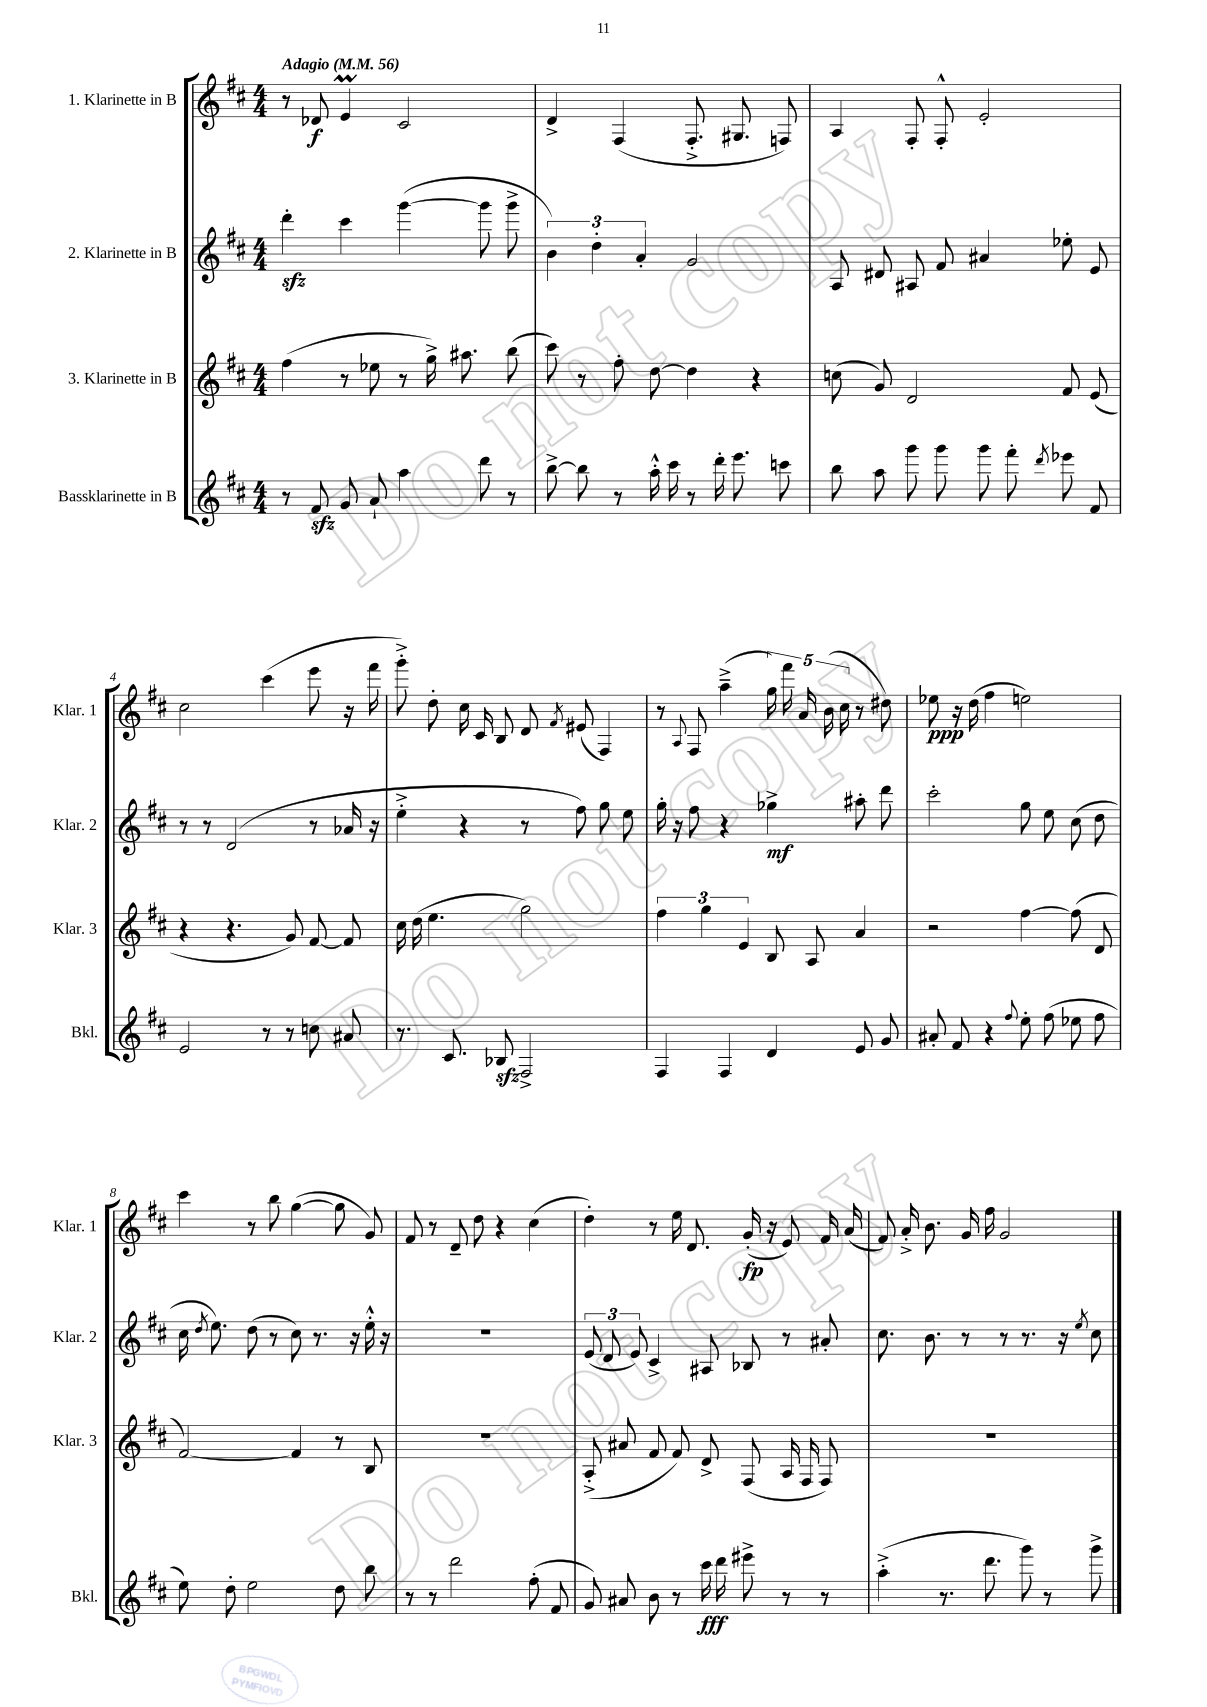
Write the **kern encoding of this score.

**kern	**dynam	**kern	**kern	**dynam	**kern	**dynam
*part4	*part4	*part3	*part2	*part2	*part1	*part1
*staff4	*staff4	*staff3	*staff2	*staff2	*staff1	*staff1
*I"Bassklarinette in B	*	*I"3. Klarinette in B	*I"2. Klarinette in B	*	*I"1. Klarinette in B	*
*I'Bkl.	*	*I'Klar. 3	*I'Klar. 2	*	*I'Klar. 1	*
*clefG2	*	*clefG2	*clefG2	*	*clefG2	*
*k[f#c#]	*	*k[f#c#]	*k[f#c#]	*	*k[f#c#]	*
*M4/4	*	*M4/4	*M4/4	*	*M4/4	*
*MM56	*	*MM56	*MM56	*	*MM56	*
=1	=1	=1	=1	=1	=1	=1
!	!	!	!	!	!LO:TX:a:B:t=Adagio	!
8r	.	(4ff#\	4dddzz'\	.	8r	.
8f#zz/	.	.	.	.	8d-X/	f
8g/	.	8r	4ccc#\	.	4eM/	.
8a`/	.	8ee-X\	.	.	.	.
4aa\	.	8r	([4ggg\	.	2c#/	.
.	.	16gg^\)	.	.	.	.
.	.	8.aa#X\	.	.	.	.
8ddd\	.	.	8ggg\]	.	.	.
8r	.	(8bb\	8ggg^\	.	.	.
=2	=2	=2	=2	=2	=2	=2
[8bb^\	.	8ccc#\)	6b\)	.	4d^/	.
8bb\]	.	8r	.	.	.	.
.	.	.	6dd'\	.	.	.
8r	.	8ff#'\	.	.	(4F#/	.
.	.	.	6a'/	.	.	.
16aa'^^\	.	[8dd\	.	.	.	.
16ccc#\	.	.	.	.	.	.
8r	.	4dd\]	2g/	.	8.F#'^/	.
16ddd'\	.	.	.	.	.	.
8.eee\	.	.	.	.	8.G#X/	.
.	.	4r	.	.	.	.
8cccn\	.	.	.	.	8Fn/)	.
=3	=3	=3	=3	=3	=3	=3
8bb\	.	(8ccn\	8A/	.	4A/	.
8aa\	.	8g/)	8d#X/	.	.	.
8ggg\	.	2d/	8A#X/	.	8F#'/	.
8ggg\	.	.	8f#/	.	8F#'^^/	.
8ggg\	.	.	4a#X/	.	2e'/	.
8fff#'\	.	.	.	.	.	.
8qddd/	.	.	.	.	.	.
8eee-X\	.	8f#/	8ee-X'\	.	.	.
8f#/	.	(8e/	8e/	.	.	.
!!LO:LB:g=z
=4	=4	=4	=4	=4	=4	=4
2e/	.	4r	8r	.	2cc#\	.
.	.	.	8r	.	.	.
.	.	4.r	(2d/	.	.	.
8r	.	.	.	.	(4ccc#\	.
8r	.	8g/)	.	.	.	.
8ccn\	.	[8f#/	8r	.	8eee\	.
8a#X/	.	8f#/]	16a-X/	.	16r	.
.	.	.	16r	.	16fff#\	.
=5	=5	=5	=5	=5	=5	=5
8.r	.	16cc#\	4ee'^\	.	8ggg'^\)	.
.	.	(16dd\	.	.	.	.
.	.	4.ee\	.	.	8dd'\	.
8.c#/	.	.	.	.	.	.
.	.	.	4r	.	16cc#\	.
.	.	.	.	.	16c#/	.
8B-Xzz/	.	.	.	.	8B/	.
2F#^/	.	2gg\)	8r	.	8d/	.
.	.	.	.	.	8qf#/	.
.	.	.	8ff#\)	.	(8e#X/	.
.	.	.	8gg\	.	4F#/)	.
.	.	.	8ee\	.	.	.
=6	=6	=6	=6	=6	=6	=6
4F#/	.	6ff#\	16gg'\	.	8r	.
.	.	.	16r	.	.	.
.	.	.	.	.	8qqA/	.
.	.	.	8ff#\	.	8F#/	.
.	.	6gg\	.	.	.	.
4F#/	.	.	4r	.	(4aa~^\	.
.	.	6e/	.	.	.	.
4d/	.	8B/	4gg-X^\	mf	20gg\)	.
.	.	.	.	.	20fff#\	.
.	.	.	.	.	20a/	.
.	.	8A/	.	.	.	.
.	.	.	.	.	(20b\	.
.	.	.	.	.	20cc#\	.
8e/	.	4a/	8aa#X'\	.	8r	.
8g/	.	.	8ddd\	.	8dd#X\)	.
=7	=7	=7	=7	=7	=7	=7
8a#X'/	.	2r	2ccc#'\	.	8ee-X\	ppp
8f#/	.	.	.	.	16r	.
.	.	.	.	.	(16dd\	.
4r	.	.	.	.	4ff#\	.
8qqff#/	.	.	.	.	.	.
8ee'\	.	[4ff#\	8gg\	.	2een\)	.
(8ff#\	.	.	8ee\	.	.	.
8ee-X\	.	(8ff#\]	(8cc#\	.	.	.
8ff#\	.	8d/	8dd\	.	.	.
!!LO:LB:g=z
=8	=8	=8	=8	=8	=8	=8
8ee\)	.	[2f#/)	16cc#\	.	4ccc#\	.
.	.	.	8qdd/	.	.	.
.	.	.	8.ee\)	.	.	.
8dd'\	.	.	.	.	.	.
2ee\	.	.	(8dd\	.	8r	.
.	.	.	8r	.	8bb\	.
.	.	4f#/]	8cc#\)	.	([4gg\	.
.	.	.	8.r	.	.	.
8dd\	.	8r	.	.	8gg\]	.
.	.	.	16r	.	.	.
8bb\	.	8B/	16ee'^^\	.	8g/)	.
.	.	.	16r	.	.	.
=9	=9	=9	=9	=9	=9	=9
8r	.	1r	1r	.	8f#/	.
8r	.	.	.	.	8r	.
2ddd\	.	.	.	.	8d~/	.
.	.	.	.	.	8dd\	.
.	.	.	.	.	4r	.
(8ff#'\	.	.	.	.	(4cc#\	.
8f#/	.	.	.	.	.	.
=10	=10	=10	=10	=10	=10	=10
8g/)	.	(8A'^/	(12e/	.	4dd'\)	.
.	.	.	12d/	.	.	.
8a#X/	.	8a#X/	.	.	.	.
.	.	.	12e/)	.	.	.
8b\	.	8f#/	4c#^/	.	8r	.
8r	.	8f#/)	.	.	16ee\	.
.	.	.	.	.	8.d/	.
16ccc#\	fff	8d^/	8A#X/	.	.	.
16ddd\	.	.	.	.	.	.
8eee#X^\	.	(8F#/	8B-X/	.	(16g'/	fp
.	.	.	.	.	16r	.
8r	.	16A/	8r	.	8e/)	.
.	.	16F#/	.	.	.	.
8r	.	8F#/)	8a#X'/	.	16f#/	.
.	.	.	.	.	(16a/	.
=11	=11	=11	=11	=11	=11	=11
(4aa'^\	.	1r	8.cc#\	.	8f#/)	.
.	.	.	.	.	16a'^/	.
.	.	.	8.b\	.	8.b\	.
8.r	.	.	.	.	.	.
.	.	.	8r	.	16g/	.
8.ddd\	.	.	.	.	16ff#\	.
.	.	.	8r	.	2g/	.
8ggg\)	.	.	8.r	.	.	.
8r	.	.	.	.	.	.
.	.	.	16r	.	.	.
.	.	.	8qee/	.	.	.
8ggg^\	.	.	8cc#\	.	.	.
==	==	==	==	==	==	==
*-	*-	*-	*-	*-	*-	*-
